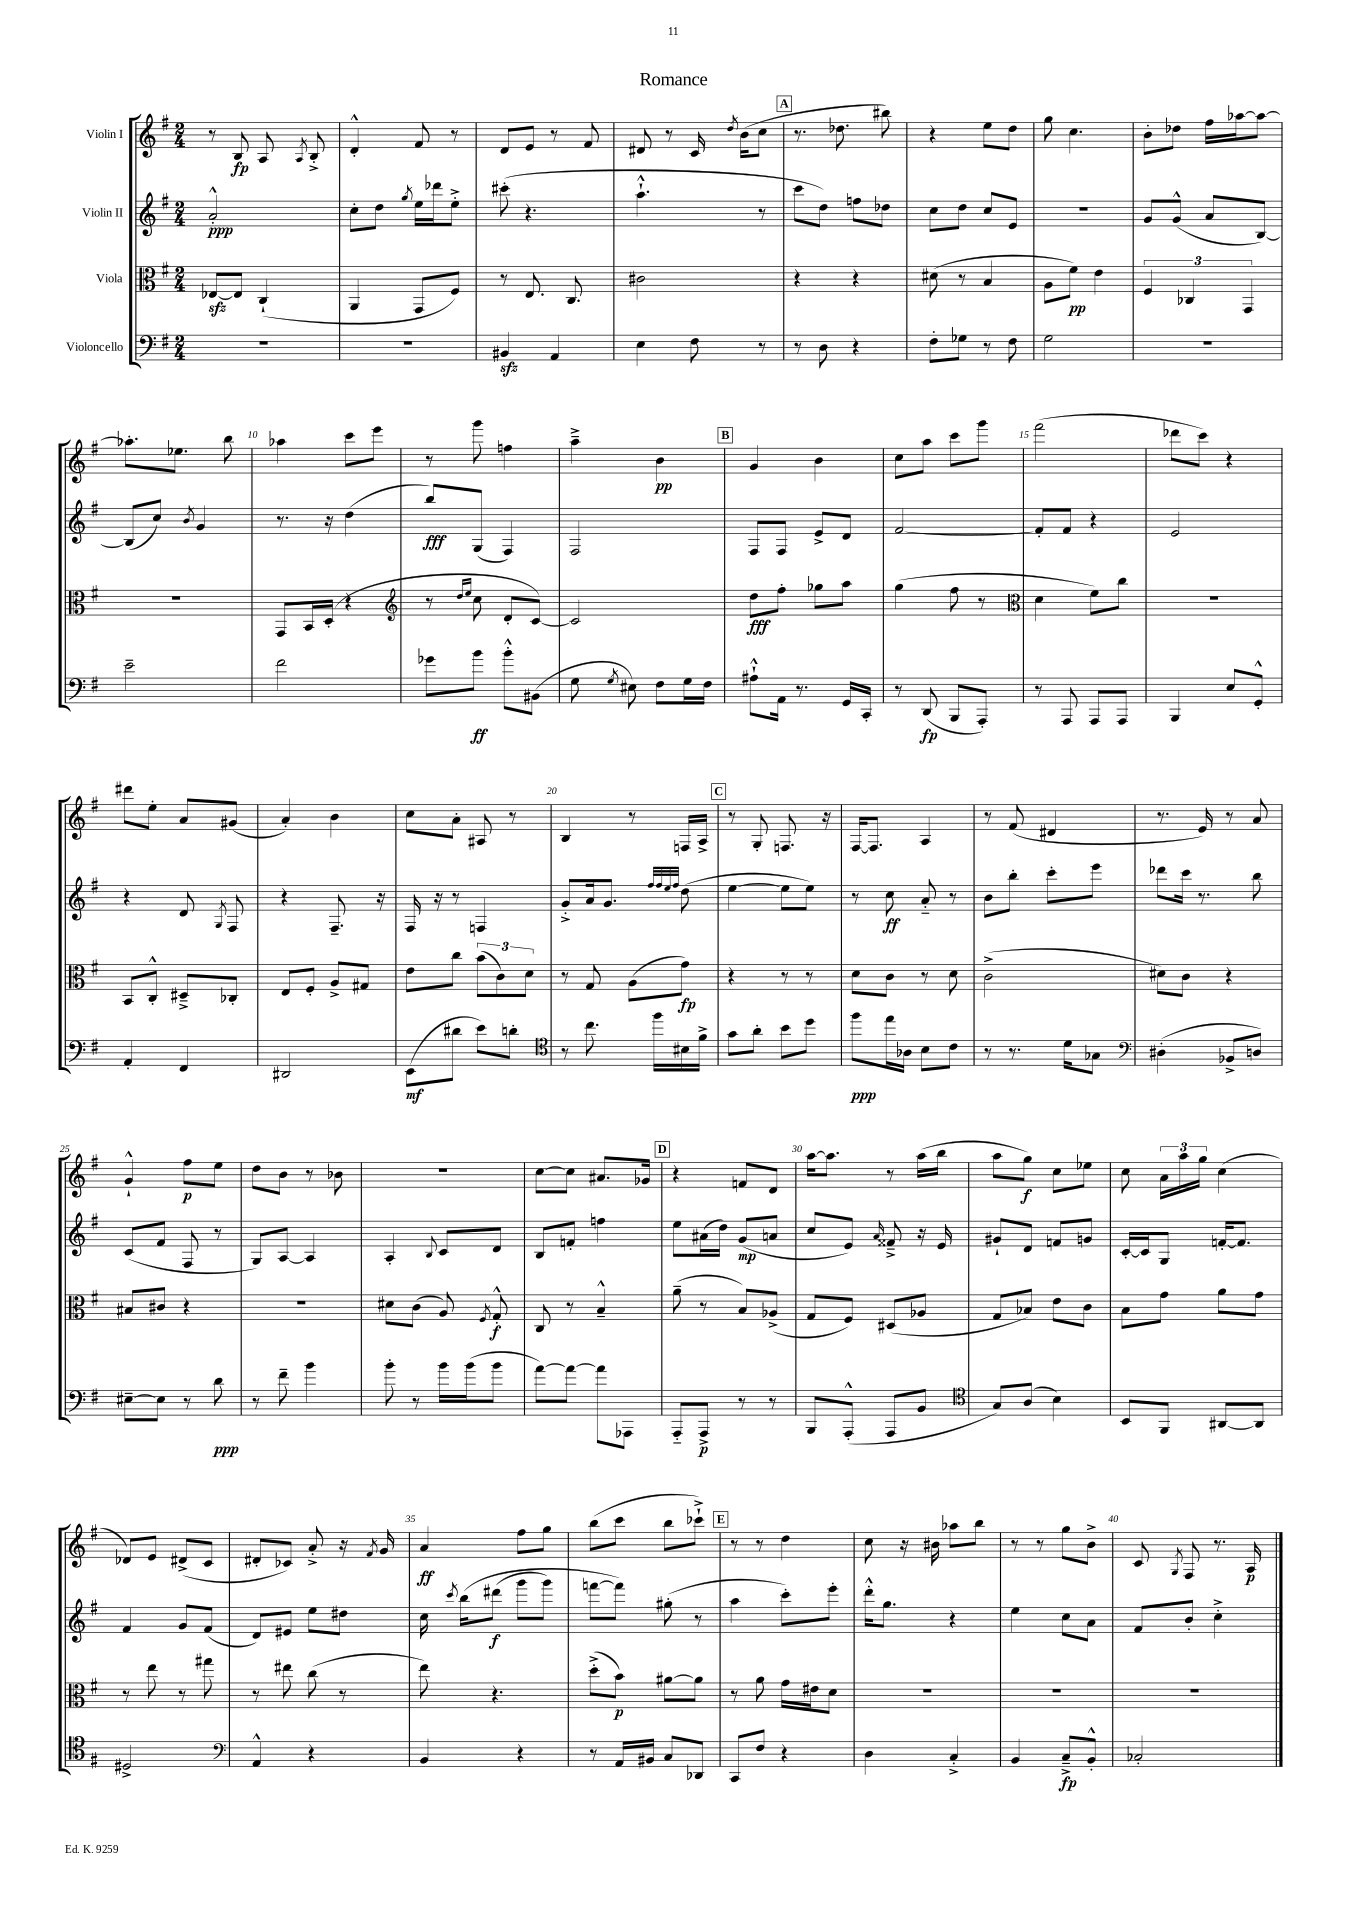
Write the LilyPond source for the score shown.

\header { title = "Romance" }
<<
\new StaffGroup <<
\new Staff = "s0" \with { instrumentName = "Violin I" } {
    \clef treble \key g \major \numericTimeSignature \time 2/4
    \autoBeamOff r8 b8\fp a8 \acciaccatura { a8 } b8-.-> |
    d'4-.-^ fis'8 r8 |
    d'8[ e'8] r8 fis'8 |
    dis'8 r8 c'16 \acciaccatura { d''8 } b'16[( c''8] |
    \mark \markup { \box "A" } r8. des''8. bis''8) |
    r4 e''8[ d''8] |
    g''8 c''4. |
    b'8[-. des''8] fis''16[ aes''16~ aes''8]~ |
    aes''8.[-. ees''8.] b''8 |
    aes''4 c'''8[ e'''8] |
    r8 g'''8 f''4 |
    a''4---> b'4\pp |
    \mark \markup { \box "B" } g'4 b'4 |
    c''8[ a''8] c'''8[ g'''8] |
    fis'''2( |
    des'''8[ c'''8]) r4 |
    dis'''8[ e''8]-. a'8[ gis'8]( |
    a'4-.) b'4 |
    c''8[ a'8]-. ais8 r8 |
    b4 r8 f16[ a16]-> |
    \mark \markup { \box "C" } r8 g8-. f8. r16 |
    fis16[~ fis8.] a4 |
    r8 fis'8( dis'4 |
    r8. e'16) r8 a'8 |
    g'4-!-^ fis''8[\p e''8] |
    d''8[ b'8] r8 bes'8 |
    r2 |
    c''8[~ c''8] ais'8.[ ges'16] |
    \mark \markup { \box "D" } r4 f'8[ d'8] |
    a''16[~ a''8.] r8 a''16[( b''16] |
    a''8[ g''8]\f) c''8[ ees''8] |
    c''8 \tuplet 3/2 { a'16[ a''16 g''16] } c''4( |
    des'8[) e'8] dis'8[->( c'8] |
    dis'8[-. ces'8]) a'8-.-> r16 \acciaccatura { fis'8 } g'16 |
    a'4\ff fis''8[ g''8] |
    b''8[( c'''8] b''8[ ces'''8]-!->) |
    \mark \markup { \box "E" } r8 r8 d''4 |
    c''8 r16 bis'16 aes''8[ b''8] |
    r8 r8 g''8[ b'8]-> |
    c'8 \acciaccatura { g8 } fis8 r8. a16\p \bar "|." |
}
\new Staff = "s1" \with { instrumentName = "Violin II" } {
    \clef treble \key g \major \numericTimeSignature \time 2/4
    \autoBeamOff a'2-.-^\ppp |
    c''8[-. d''8] \acciaccatura { g''8 } e''16[ des'''16 e''8]-.-> |
    cis'''8-.( r4. |
    a''4.-!-^ r8 |
    \mark \markup { \box "A" } c'''8[ d''8]) f''8[ des''8] |
    c''8[ d''8] c''8[ e'8] |
    R2 |
    g'8[ g'8]-^( a'8[ b8]~) |
    b8[( c''8]) \acciaccatura { b'8 } g'4 |
    r8. r16 d''4( |
    b''8[\fff) g8]( fis4) |
    fis2 |
    \mark \markup { \box "B" } fis8[ fis8] e'8[-> d'8] |
    fis'2~ |
    fis'8[-. fis'8] r4 |
    e'2 |
    r4 d'8 \acciaccatura { g8 } fis8 |
    r4 fis8.-- r16 |
    fis16 r16 r8 f4 |
    g'8[-.-> a'16 g'8.] \grace { fis''32[ fis''32 e''32 fis''32] } d''8( |
    \mark \markup { \box "C" } e''4~ e''8[ e''8]) |
    r8 c''8\ff a'8-_ r8 |
    b'8[ b''8]-. c'''8[-. e'''8] |
    des'''8[ c'''16] r8. b''8 |
    c'8[( fis'8] fis8 r8 |
    g8[) a8]~ a4 |
    a4-. \appoggiatura { b8 } c'8[ d'8] |
    b8[ f'8]-. f''4 |
    \mark \markup { \box "D" } e''8[ ais'16( d''16]) g'8[\mp( a'8] |
    c''8[ e'8]) \grace { a'16 } fisis'8---> r16 e'16 |
    gis'8[-! d'8] f'8[ g'8] |
    c'16[~-. c'16 g8] f'16[~-. f'8.] |
    fis'4 g'8[ fis'8]( |
    d'8[) eis'8] e''8[ dis''8] |
    c''16 \acciaccatura { c'''8 } b''16[\( dis'''8]\f( g'''8[ g'''8]) |
    f'''8[~ f'''8]\) gis''8-.( r8 |
    \mark \markup { \box "E" } a''4 c'''8[-.) e'''8]-. |
    d'''16[-.-^ g''8.] r4 |
    e''4 c''8[ a'8] |
    fis'8[ b'8]-. c''4-.-> \bar "|." |
}
\new Staff = "s2" \with { instrumentName = "Viola" } {
    \clef alto \key g \major \numericTimeSignature \time 2/4
    \autoBeamOff ees8[~\sfz ees8] c4-!( |
    a,4 g,8[ fis8]) |
    r8 e8. c8. |
    cis'2 |
    \mark \markup { \box "A" } r4 r4 |
    dis'8( r8 b4 |
    a8[ fis'8]\pp) e'4 |
    \tuplet 3/2 { fis4 ces4 g,4 } |
    r2 |
    g,8[ b,16 d16]-.( r4 |
    \clef treble r8 \grace { d''16[ e''16] } c''8 d'8[-. c'8]~) |
    c'2 |
    \mark \markup { \box "B" } d''8[\fff fis''8]-. ges''8[ a''8] |
    g''4( fis''8 r8 |
    \clef alto d'4 fis'8[) c''8] |
    R2 |
    b,8[ c8]-.-^ dis8[---> ces8]-. |
    e8[ fis8]-. a8[-> gis8] |
    e'8[ c''8] \tuplet 3/2 { b'8[( c'8) d'8] } |
    r8 g8 a8[( g'8]\fp) |
    \mark \markup { \box "C" } r4 r8 r8 |
    d'8[ c'8] r8 d'8 |
    c'2->( |
    dis'8[) c'8] r4 |
    bis8[ cis'8] r4 |
    r2 |
    dis'8[ c'8]( a8) \acciaccatura { fis8 } g8-.-^\f |
    c8 r8 b4---^ |
    \mark \markup { \box "D" } a'8--( r8 b8[) aes8]->( |
    g8[ fis8]) dis8[( aes8] |
    g8[ bes8]) e'8[ c'8] |
    b8[ g'8] a'8[ g'8] |
    r8 e''8 r8 gis''8 |
    r8 eis''8 c''8( r8 |
    e''8) r4. |
    d''8[-.->( b'8]\p) ais'8[~ ais'8] |
    \mark \markup { \box "E" } r8 a'8 g'16[ eis'16 d'8] |
    R2 |
    R2 |
    R2 \bar "|." |
}
\new Staff = "s3" \with { instrumentName = "Violoncello" } {
    \clef bass \key g \major \numericTimeSignature \time 2/4
    \autoBeamOff R2 |
    R2 |
    bis,4\sfz a,4 |
    e4 fis8 r8 |
    \mark \markup { \box "A" } r8 d8 r4 |
    fis8[-. ges8] r8 fis8 |
    g2 |
    r2 |
    e'2-- |
    fis'2 |
    ges'8[ b'8]\ff b'8[-.-^ bis,8]( |
    g8 \acciaccatura { g8 } eis8) fis8[ g16 fis16] |
    \mark \markup { \box "B" } ais8[-!-^ a,16] r8. g,16[ c,16]-. |
    r8 d,8\fp( b,,8[ a,,8]-.) |
    r8 a,,8 a,,8[ a,,8] |
    b,,4 e8[ g,8]-.-^ |
    a,4-. fis,4 |
    dis,2 |
    e,8[\mf( dis'8] e'8[) d'8]-. |
    \clef tenor r8 c''8. fis''16[ bis16 fis'16]-> |
    \mark \markup { \box "C" } g'8[ a'8]-. b'8[ d''8] |
    fis''8[\ppp e''16 aes16] b8[ c'8] |
    r8 r8. d'16[ ges8] |
    \clef bass dis4-.( bes,8[-> d8]) |
    eis8[~-- eis8] r8 d'8\ppp |
    r8 fis'8-- b'4 |
    b'8-. r8 b'16[ b'16( b'8] |
    a'8[~) a'8]~ a'8[ aes,,8] |
    \mark \markup { \box "D" } a,,8[-_ a,,8]->\p r8 r8 |
    b,,8[ a,,8]-.-^( a,,8[ b,8] |
    \clef tenor g8[) a8]( b4) |
    b,8[ fis,8] ais,8[~ ais,8] |
    dis2-> |
    \clef bass a,4-^ r4 |
    b,4 r4 |
    r8 a,16[ bis,16] c8[ des,8] |
    \mark \markup { \box "E" } c,8[ fis8] r4 |
    d4 c4-.-> |
    b,4 c8[--->\fp b,8]-.-^ |
    ces2-. \bar "|." |
}
>>
>>
\layout { \context { \Score \override BarNumber.break-visibility = ##(#f #t #t) barNumberVisibility = #(every-nth-bar-number-visible 5) } }
